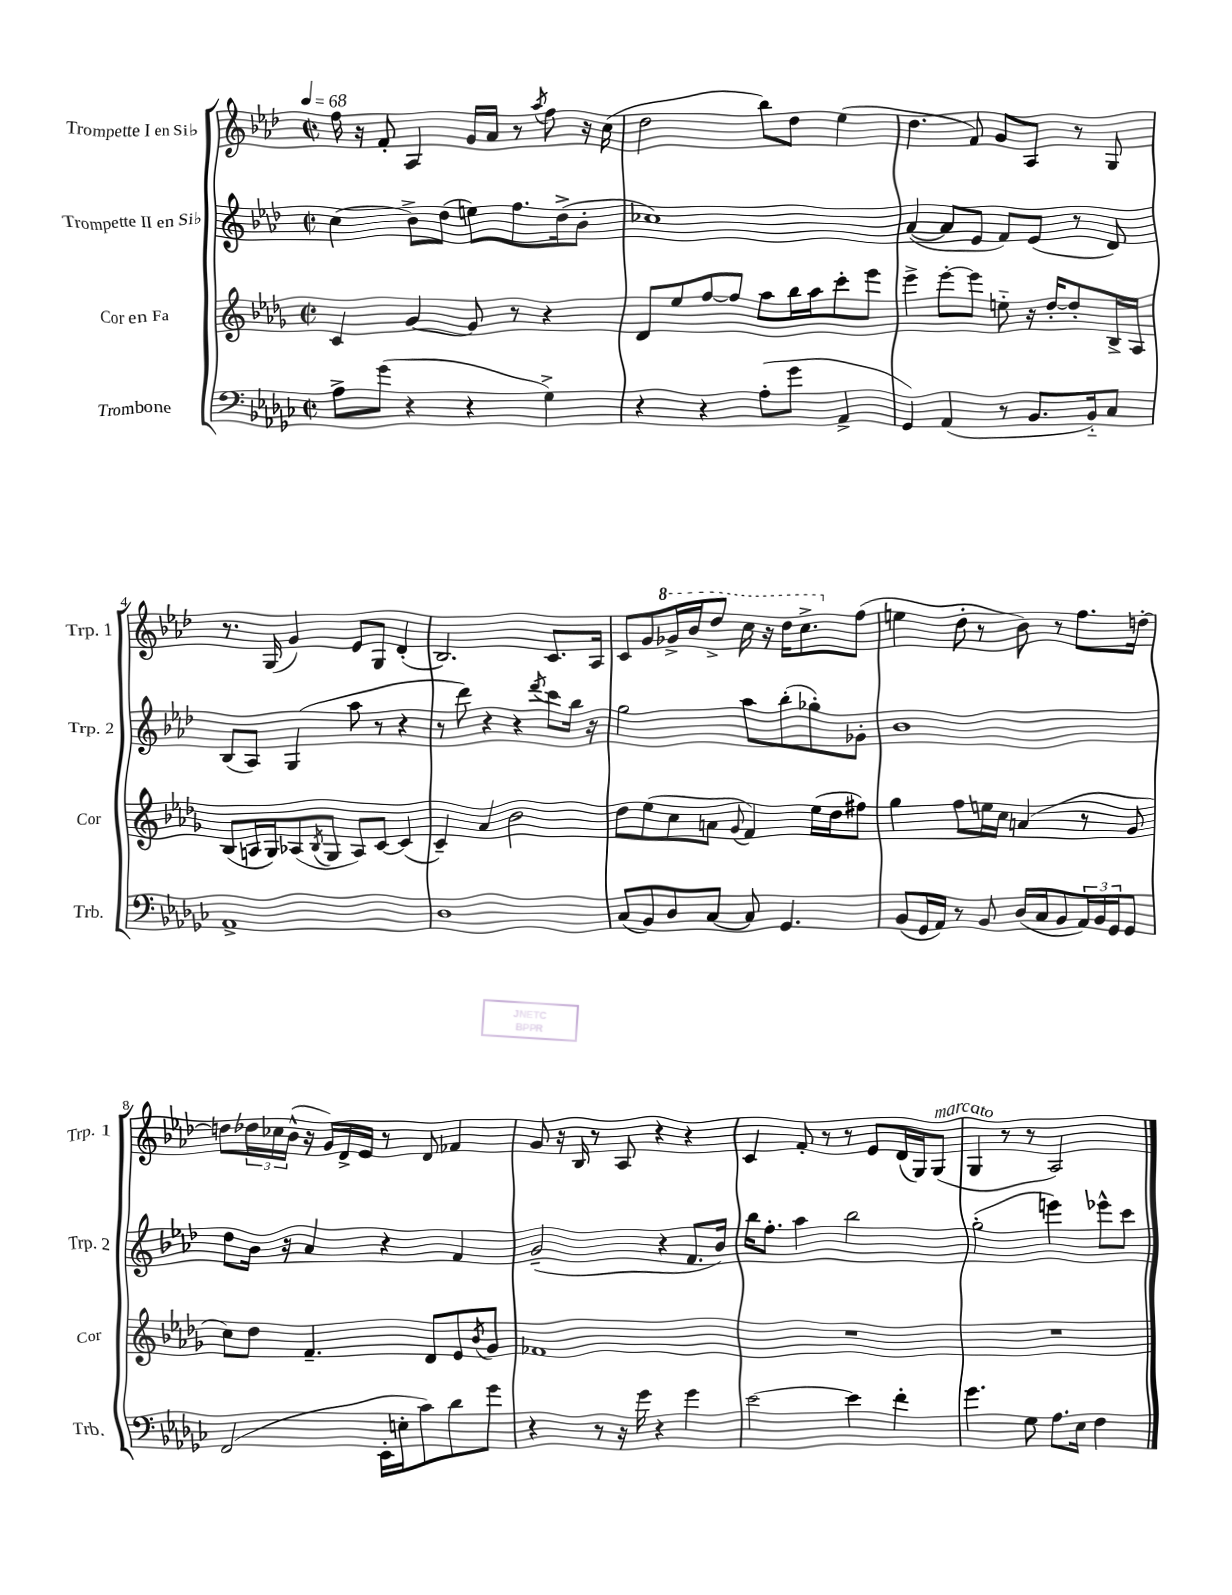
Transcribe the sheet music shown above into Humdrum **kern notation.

**kern	**kern	**kern	**kern
*staff4	*staff3	*staff2	*staff1
*clefF4	*clefG2	*clefG2	*clefG2
*k[b-e-a-d-g-c-]	*k[b-e-a-d-g-]	*k[b-e-a-d-]	*k[b-e-a-d-]
*M2/2	*M2/2	*M2/2	*M2/2
*met(c|)	*met(c|)	*met(c|)	*met(c|)
*MM68	*MM68	*MM68	*MM68
8A-^\L	4c/	(4cc\	16ff\
.	.	.	16r
(8g-\J	.	.	8f'/
4r	[4g-/	8b-^\L)	4A-/
.	.	(8dd-\J	.
4r	8g-/]	8ee\L)	16g/LL
.	.	.	16a-/JJ
.	8r	8.ff\	8r
.	.	.	8qaa-/
4G-^\)	4r	.	8ff\
.	.	(16dd-^\k	.
.	.	8b-'\J	16r
.	.	.	(16cc\
=	=	=	=
4r	8d-/L	1cc-)	2dd-\
.	8ee-/	.	.
4r	[8ff/	.	.
.	8ff/]J	.	.
(8A-'\L	8aa-\L	.	8bb-\L)
8g-\J	16bb-\L	.	8dd-\J
.	16aa-\J	.	.
4AA-^/	8ccc'\	.	(4ee-\
.	8eee-\J	.	.
=	=	=	=
4GG-/)	4eee-^\	([4a-/	4.dd-\
(4AA-/	[8eee-'\L	8a-/]L	.
.	8eee-\]J	8e-/J	8f/)
8r	8ee'~\	8f/L)	8g/L
8.BB-/L	16r	(8e-/J	8A-/J
.	[16dd-'/LK	.	.
.	8dd-'/]	8r	8r
16BB-'~/k)	.	.	.
8C-/J	16B-^/L	8d-/)	8G/
.	16A-/JJ	.	.
=	=	=	=
1AA-^	(8B-/L	(8B-/L	8.r
.	16A/L	8A-/J)	.
.	16G-/J)	.	(16G/
.	(8A-/	(4G/	4g/)
.	8qB-/	.	.
.	8G-/J	.	.
.	8A-/L)	8aa-\	8e-/L
.	[8c/J	8r	8G/J
.	(4c/]	4r	(4d-'/
=	=	=	=
1D-	4c~/)	8r	2.B-/)
.	.	8ddd-\)	.
.	4a-/	4r	.
.	2b-\	4r	.
.	.	8qddd-/	.
.	.	8ccc\L	8.c/L
.	.	16bb-\Jk	.
.	.	16r	16A-/Jk
=	=	=	=
(8C-/L	8dd-\L	2gg\	8c/L
8BB-/)	(8ee-\	.	8g/
8D-/	8cc\	.	16gg-^/L
.	.	.	16bb-/J
[8C-/J	8a\J	.	8ddd-^/J
.	8qqg-/	.	.
8C-/]	4f/)	8aa-\L	16ccc\
.	.	.	16r
4.GG-/	.	(8bb-'\	16ddd-\LK
.	.	.	8.ccc^\
.	(16ee-\LL	8gg-'\)	.
.	16dd-\J	.	.
.	8ff#\J)	8g-'\J	(8ff\J
=	=	=	=
(8BB-/L	4gg-\	1b-	4ee\
16GG-/L	.	.	.
16AA-/JJ)	.	.	.
8r	8ff\L	.	8dd-'\
8BB-/	16ee\L	.	8r
.	16cc\JJ	.	.
(16D-/LL	(4a/	.	8b-\)
16C-/J	.	.	.
8BB-/	.	.	8r
24AA-/L)	8r	.	8.ff\L
24BB-/	.	.	.
24GG-/J	.	.	.
8GG-/J	8g-/	.	.
.	.	.	[16dd'\Jk
=	=	=	=
(2FF/	8cc\L)	8dd-\L	8dd\]L
.	8dd-\J	16b-\Jk	24dd-\L
.	.	.	24cc-\
.	.	16r	.
.	.	.	(24b-^^\JJ
.	4.f~/	4a-/	16r
.	.	.	16g/LL)
.	.	.	16d-^/
.	.	.	16e-/JJ
16EE-'\LL	.	4r	8r
16E'\J	.	.	.
8c-\)	8d-/L	.	8d-/
8d-\	8e-/	4f/	4f-/
.	8qb-/	.	.
8g-\J	8g-/J	.	.
=	=	=	=
4r	1f-	(2g~/	8g/
.	.	.	16r
.	.	.	16B-/
8r	.	.	8r
16r	.	.	8A-/
16g-\	.	.	.
4r	.	4r	4r
4g-\	.	8.f/L	4r
.	.	16b-/Jk)	.
=	=	=	=
[2e-\	1r	16bb-\LK	4c/
.	.	8.ff'\J	.
.	.	4aa-\	8f'/
.	.	.	8r
4e-\]	.	2bb-\	8r
.	.	.	8e-/L
4f'\	.	.	(16d-/L
.	.	.	16G/J)
.	.	.	(8G/J
=	=	=	=
4.g-\	1r	(2gg'\	4G/
.	.	.	8r
8G-\	.	.	8r
8.A-\L	.	4eee\)	2A-/)
16E-\Jk	.	.	.
4F\	.	8eee-^^\L	.
.	.	8ccc\J	.
==	==	==	==
*-	*-	*-	*-
